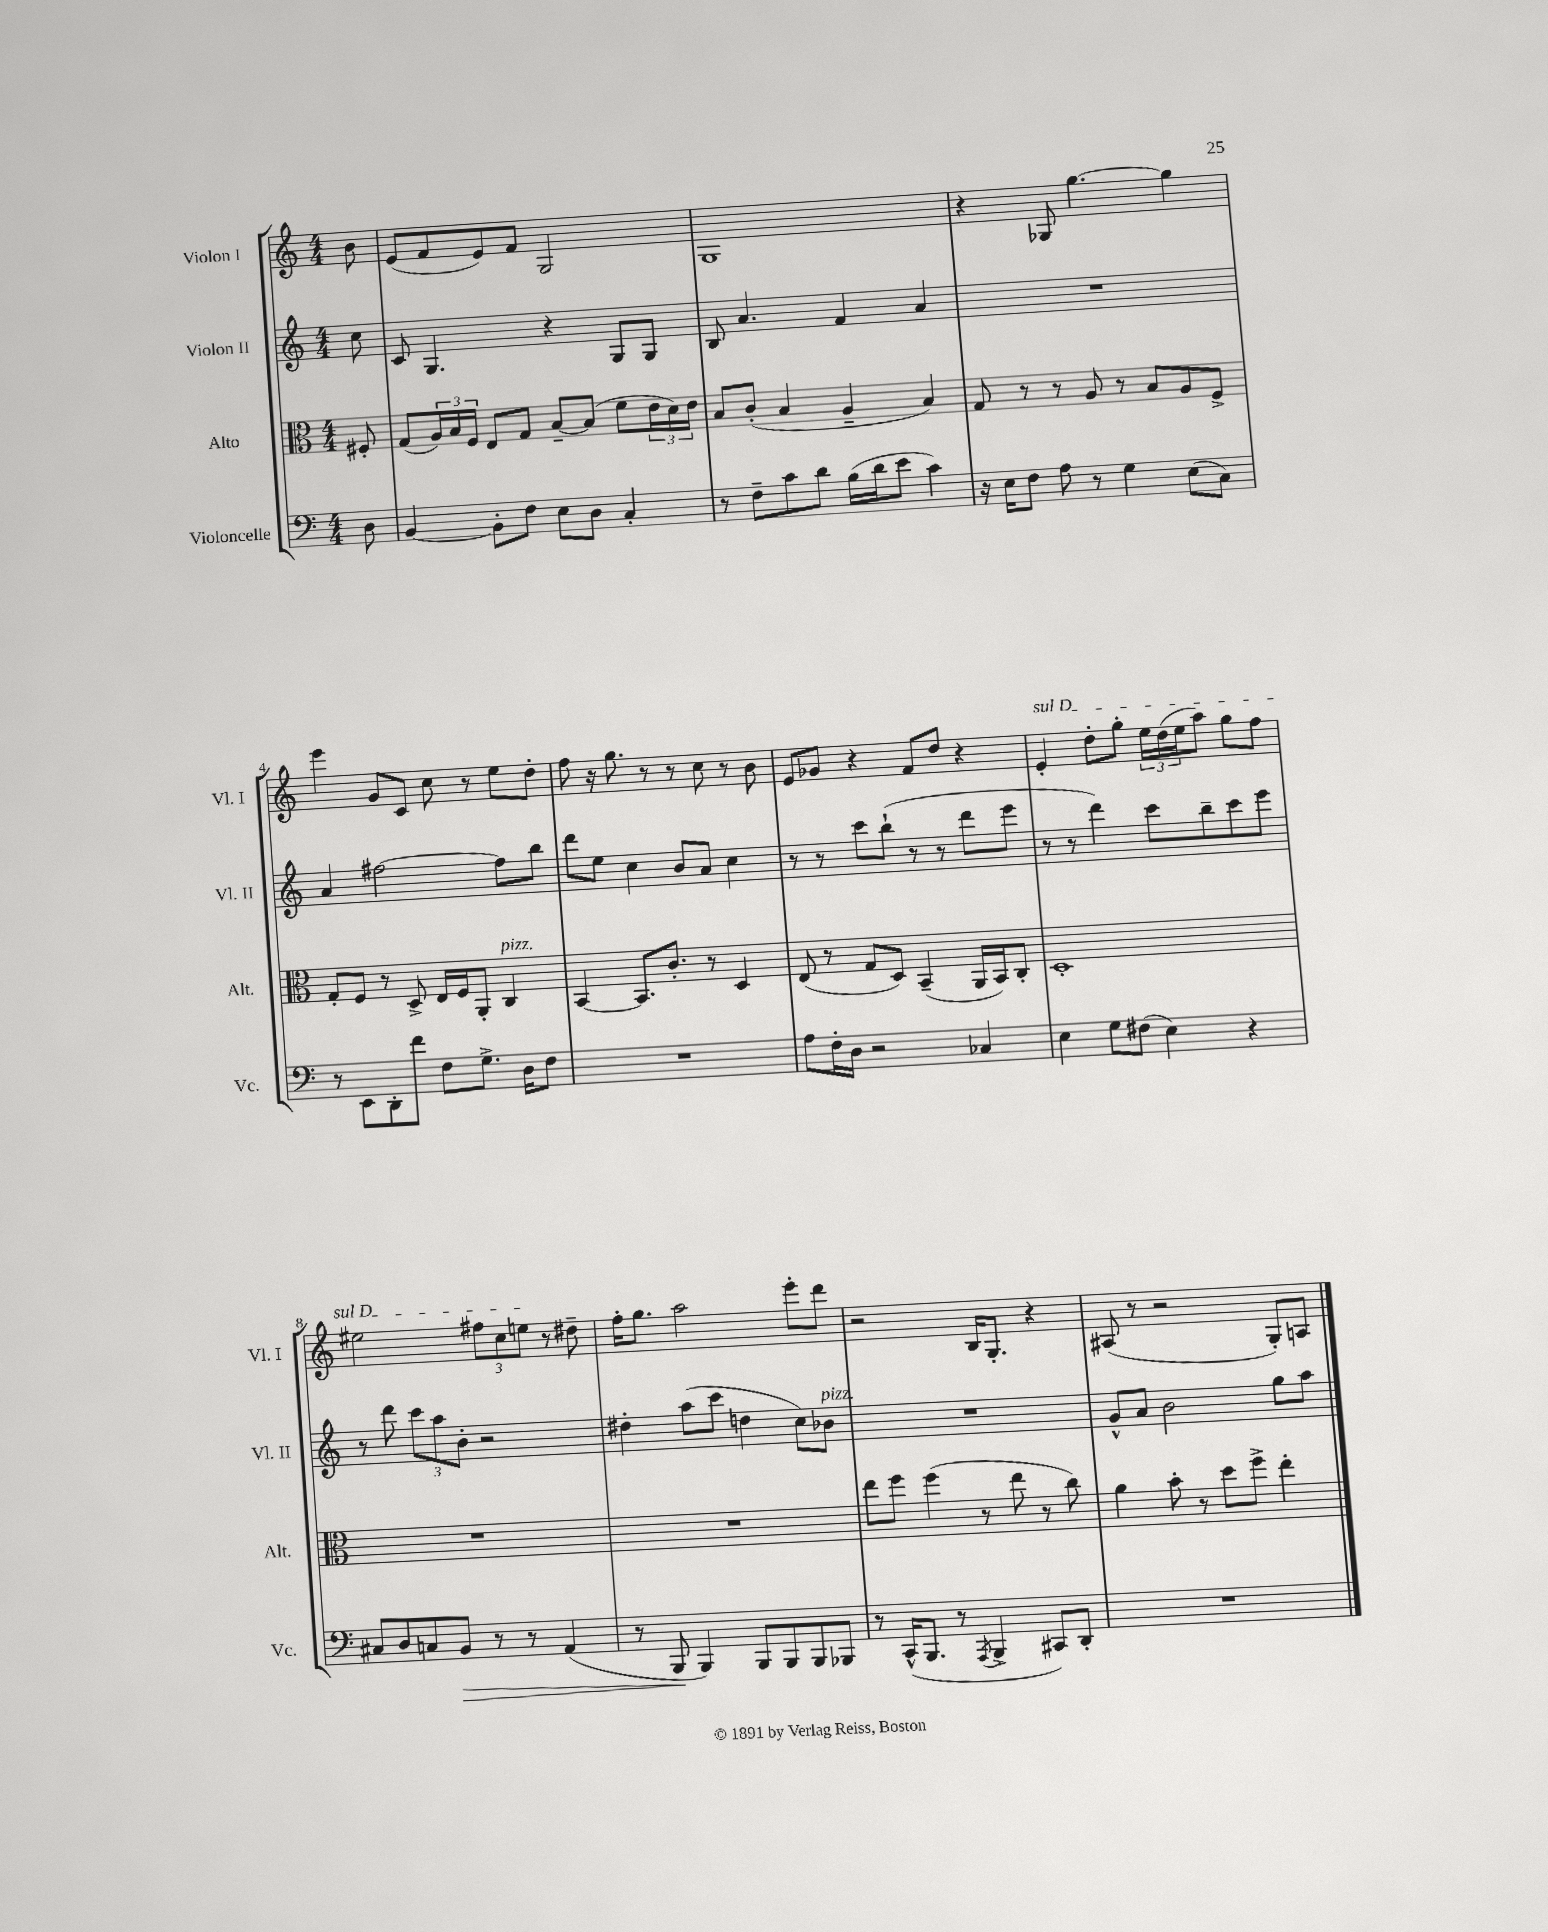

**kern	**dynam	**kern	**kern	**kern
*part4	*part4	*part3	*part2	*part1
*staff4	*staff4	*staff3	*staff2	*staff1
*I"Violoncelle	*	*I"Alto	*I"Violon II	*I"Violon I
*I'Vc.	*	*I'Alt.	*I'Vl. II	*I'Vl. I
*clefF4	*	*clefC3	*clefG2	*clefG2
*k[]	*	*k[]	*k[]	*k[]
*M4/4	*	*M4/4	*M4/4	*M4/4
=	=	=	=	=
8D\	.	8F#X'/	8cc\	8b\
=1	=1	=1	=1	=1
[4BB/	.	(8G/L	8c/	(8e/L
.	.	24A/L)	4.G/	8f/
.	.	24B/	.	.
.	.	24F/JJ	.	.
8BB'\L]	.	8E/L	.	8e/)
8F\J	.	8G/J	.	8f/J
8E\L	.	[8B~/L	4r	2G/
8D\J	.	(8B/J]	.	.
4C'/	.	8f\L	8G/L	.
.	.	24e\L	8G/J	.
.	.	24d\)	.	.
.	.	24e\JJ	.	.
=2	=2	=2	=2	=2
8r	.	8B/L	8B/	1G
8F~\L	.	(8c'/J	4.a/	.
8c\	.	4B/	.	.
8d\J	.	.	.	.
(16B\LL	.	4A~/	4f/	.
16d\J	.	.	.	.
8e\J	.	.	.	.
4c\)	.	4B/)	4a/	.
=3	=3	=3	=3	=3
16r	.	8G/	1r	4r
16E\KL	.	.	.	.
8F\J	.	8r	.	.
8A\	.	8r	.	8G-X/
8r	.	8A/	.	[4.gg\
4G\	.	8r	.	.
.	.	8B/L	.	.
(8E\L	.	8A/	.	4gg\]
8C\J)	.	8F^/J	.	.
!!LO:LB:g=z
=4	=4	=4	=4	=4
8r	.	8G'/L	4a/	4eee\
8EE\L	.	8F/J	.	.
8DD'\	.	8r	[2ff#X\	8g/L
8f\J	.	8D^/	.	8c/J
8F\L	.	16E/LL	.	8cc\
.	.	16F/J	.	.
8.G^\J	.	8AA'/J	.	8r
!	!	!LO:TX:a:i:t=pizz.	!	!
.	.	4C/	8ff#\L]	8ee\L
16D\KL	.	.	.	.
8F\J	.	.	8bb\J	8dd'\J
=5	=5	=5	=5	=5
1r	.	[4BB/	8ddd\L	8ff\
.	.	.	8ee\J	16r
.	.	.	.	8.gg\
.	.	8.BB/L]	4cc\	.
.	.	.	.	8r
.	.	8.c'/J	.	.
.	.	.	8b/L	8r
.	.	8r	8a/J	8cc\
.	.	4D/	4cc\	8r
.	.	.	.	8b\
=6	=6	=6	=6	=6
8A\L	.	(8E/	8r	8e/L
16F'\L	.	8r	8r	8g-X/J
16D\JJ	.	.	.	.
2r	.	8G/L	8ccc\L	4r
.	.	8D/J)	(8bb`\J	.
.	.	(4BB~/	8r	8f/L
.	.	.	8r	8dd/J
4C-X/	.	16AA/LL	8ddd\L	4r
.	.	16BB/J)	.	.
.	.	8C'/J	8eee\J	.
=7	=7	=7	=7	=7
!	!	!	!	!LO:TX:a:i:t=sul D
4E\	.	1D'	8r	4e'/
.	.	.	8r	.
8G\L	.	.	4ddd\)	8dd'\L
(8F#X\J	.	.	.	8gg'\J
4E\)	.	.	8ccc\L	24ee\LL
.	.	.	.	(24dd\
.	.	.	.	24ee\J
.	.	.	8bb~\	8aa\J)
4r	.	.	8ccc\	8gg\L
.	.	.	8eee\J	8ff\J
!!LO:LB:g=z
=8	=8	=8	=8	=8
8C#X/L	.	1r	8r	2ee#X\
8D/	.	.	8ddd\	.
8Cn/	.	.	12ccc\L	.
.	.	.	12aa\	.
!	!LO:HP:b	!	!	!
8BB/J	>	.	.	.
.	.	.	12b'\J	.
8r	.	.	2r	12ff#X\L
.	.	.	.	12cc\
8r	.	.	.	.
.	.	.	.	12een\J
(4AA/	.	.	.	8r
.	.	.	.	8dd#X~\
=9	=9	=9	=9	=9
8r	.	1r	4dd#X'\	16ff'\KL
.	.	.	.	8.gg\J
8BBB/	.	.	.	.
4BBB/)	]	.	(8aa\L	2aa\
.	.	.	8ccc\J	.
8BBB/L	.	.	4ddn\	.
8BBB/	.	.	.	.
8BBB/	.	.	8cc\L)	8eee'\L
!	!	!	!LO:TX:a:i:t=pizz.	!
8BBB-X/J	.	.	8b-X\J	8ddd\J
=10	=10	=10	=10	=10
8r	.	8ee\L	1r	2r
(16CC^^/KL	.	8ff\J	.	.
8.BBB/J	.	.	.	.
.	.	(4ff\	.	.
8r	.	.	.	.
8qAAA/	.	.	.	.
4BBB^/	.	8r	.	16B/KL
.	.	.	.	8.G'/J
.	.	8ee\	.	.
8CC#X/L)	.	8r	.	4r
8DD'/J	.	8cc\)	.	.
=11	=11	=11	=11	=11
1r	.	4a\	8g^^/L	(8A#X/
.	.	.	8a/J	8r
.	.	8b'\	2b\	2r
.	.	8r	.	.
.	.	8dd\L	.	.
.	.	8ff^\J	.	.
.	.	4ee'\	8gg\L	8G'/L)
.	.	.	8aa\J	8An/J
==	==	==	==	==
*-	*-	*-	*-	*-
